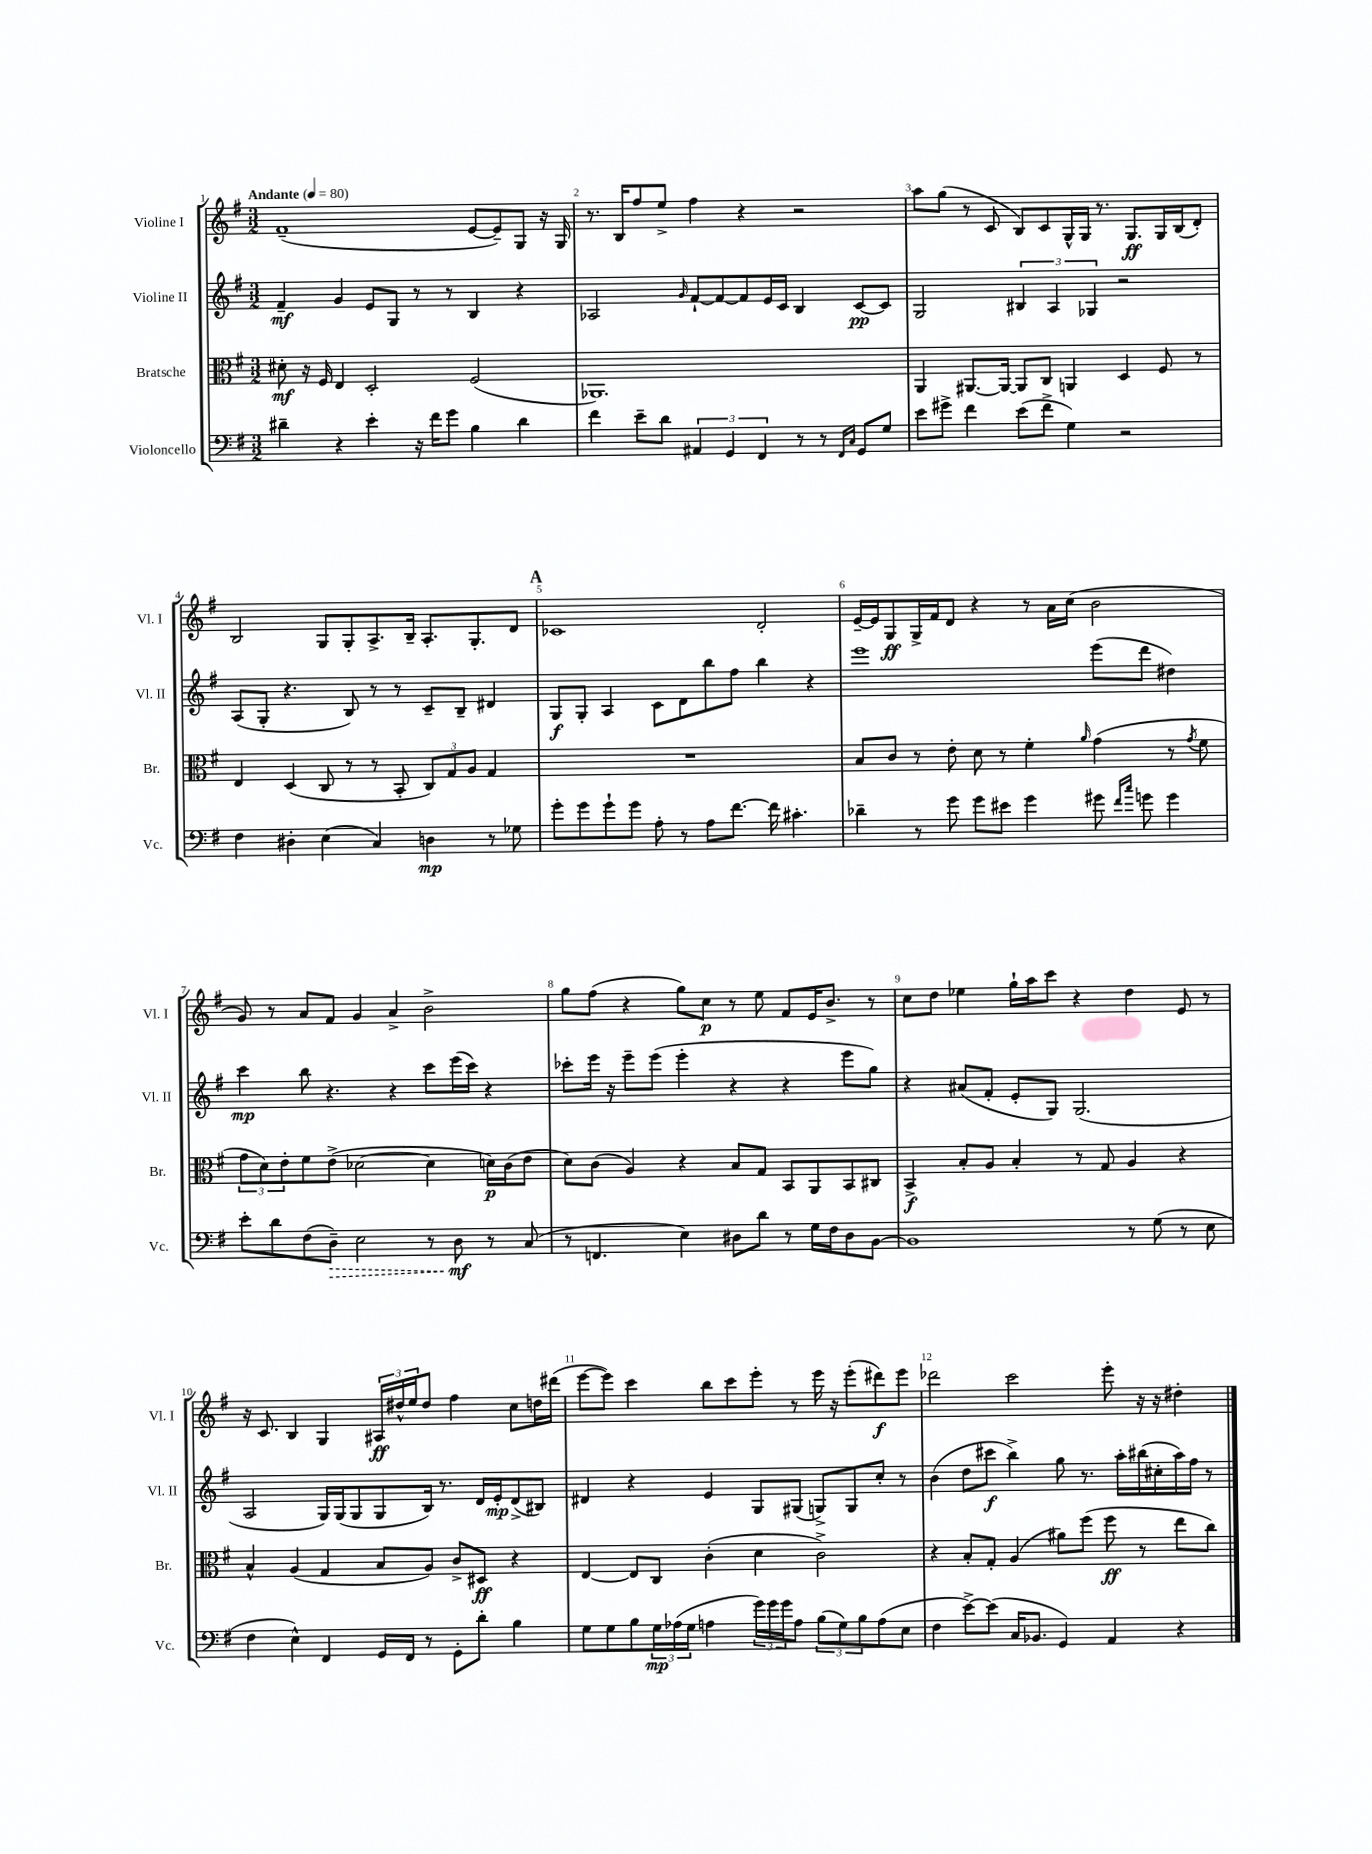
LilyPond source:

<<
\new StaffGroup <<
\new Staff = "s0" \with { instrumentName = "Violine I" shortInstrumentName = "Vl. I" } {
    \clef treble \key g \major \numericTimeSignature \time 3/2 \tempo "Andante" 4 = 80
    fis'1--( e'8~ e'8--) g8 r16 g16 |
    r8. b16 fis''8 e''8-> fis''4 r4 r2 |
    a''8 g''8( r8 c'8 b8) c'8 g16-^ g16 r8. g8.\ff g16 b16( d'8-.) |
    b2 g8 g8-. a8.-> b16-- a8.-. g8.-. d'8 |
    \mark \markup { \bold "A" } ces'1 d'2-. |
    e'16~-- e'16 g8\ff g16-> fis'16 d'8 r4 r8 a'16 c''16( b'2 |
    g'8) r8 a'8 fis'8 g'4 a'4-> b'2-> |
    g''8 fis''8( r4 g''8) c''8\p r8 e''8 fis'8 e'16 b'8.-> r8 |
    c''8 d''8 ees''4 g''16-! a''16 c'''8 r4 d''4 e'8 r8 |
    r16 c'8. b4 g4 \tuplet 3/2 { ais16\ff dis''16-^ e''16 } dis''8 fis''4 c''8 d''16 dis'''16( |
    e'''8~ e'''8) c'''4 b''8 c'''8 e'''8-. r8 e'''16 r16 e'''8-.( dis'''8\f) e'''8 |
    des'''2 c'''2 e'''8-. r16 r16 dis''4-. \bar "|." |
}
\new Staff = "s1" \with { instrumentName = "Violine II" shortInstrumentName = "Vl. II" } {
    \clef treble \key g \major \numericTimeSignature \time 3/2
    fis'4--\mf g'4 e'8 g8 r8 r8 b4 r4 |
    aes2 \grace { g'16 } fis'8~-! fis'8~ fis'8 e'16 c'16 b4 c'8~\pp c'8 |
    g2 \tuplet 3/2 { bis4 a4 ges4 } r2 |
    a8( g8-. r4. b8) r8 r8 c'8-- b8-- dis'4 |
    \mark \markup { \bold "A" } g8\f g8-. a4 c'8 d'8 b''8 fis''8 b''4 r4 |
    e'''1 e'''8( d'''8 dis''4) |
    c'''4\mp b''8 r4. r4 c'''8 e'''16( c'''16) r4 |
    ces'''8-. e'''16 r16 e'''8-- e'''8( e'''4-. r4 r4 e'''8 g''8) |
    r4 ais'8( fis'8-. e'8-. g8) g2.( |
    a2 g16) g16( g8 g8 b16) r8. d'16 e'16-.\mp d'8->( bis8) |
    dis'4 r4 e'4 g8 gis8( g8->) g8 c''8-. r8 |
    b'4( d''8 cis'''8\f b''4->) g''8 r8. a''16-. bis''16( cis''16-. a''16) fis''16 r8 \bar "|." |
}
\new Staff = "s2" \with { instrumentName = "Bratsche" shortInstrumentName = "Br." } {
    \clef alto \key g \major \numericTimeSignature \time 3/2
    dis'8-.\mf r16 fis16 e4 d2-. fis2( |
    aes,1.) |
    a,4 ais,8.~ ais,16~ ais,8 c8 a,4 d4 fis8 r8 |
    e4 d4( c8 r8 r8 b,8-. \tuplet 3/2 { c8) g8 a8 } g4 |
    \mark \markup { \bold "A" } R1. |
    b8 c'8 r8 e'8-. d'8 r8 fis'4-. \grace { a'16 } g'4( r8 \acciaccatura { g'8 } fis'8 |
    \tuplet 3/2 { g'8 d'8) e'8-. } fis'8 e'8->( des'2~ des'4 d'16\p) c'16( e'8 |
    d'8) c'8( a4) r4 b8 g8 b,8 a,8 b,8 cis8 |
    b,4->\f b8-. a8 b4-. r8 g8 a4 r4 |
    b4-^ a4( g4 b8 a8) c'8-> dis8\ff r4 |
    e4~ e8 c8 c'4-.( d'4 c'2->) |
    r4 b8-. g8-. a4( ais'8) fis''8( fis''8\ff r8 e''8 c''8) \bar "|." |
}
\new Staff = "s3" \with { instrumentName = "Violoncello" shortInstrumentName = "Vc." } {
    \clef bass \key g \major \numericTimeSignature \time 3/2
    dis'4-- r4 e'4-. r16 fis'16 g'8 b4 dis'4 |
    fis'4 e'8-- d'8 \tuplet 3/2 { ais,4 g,4 fis,4 } r8 r8 \grace { fis,16 c16 } g,8 g8 |
    e'8 gis'8-> fis'4 e'8( fis'8-> g4) r2 |
    fis4 dis4-. e4( c4) d4\mp r8 ges8 |
    \mark \markup { \bold "A" } g'8-. g'8 g'8-! g'8 a8-. r8 a8 fis'8.~ fis'16 cis'4.-. |
    des'4-- r8 g'8 g'8 eis'8 g'4 gis'8 \grace { fis'16 c''16 } g'8 g'4 |
    e'8-. d'8 fis8( \once \override Hairpin.style = #'dashed-line d8--\>) e2 r8 d8\mf\! r8 c8( |
    r8 f,4. e4) dis8 d'8 r8 g16 fis16 dis8 b,8~ |
    b,1 r8 g8( r8 e8 |
    fis4 e4-^) fis,4 g,16 fis,16 r8 g,8-. d'8-. b4 |
    g8 g8 b8 \tuplet 3/2 { g16\mp aes16( g16 } a4 \tuplet 3/2 { g'16) g'16 g'16 } a8 \tuplet 3/2 { b8( g8) b8 } a8( e8 |
    fis4 e'8~->) e'8( c16 bes,8. g,4) a,4 r4 \bar "|." |
}
>>
>>
\layout { \context { \Score \override BarNumber.break-visibility = ##(#f #t #t) barNumberVisibility = #all-bar-numbers-visible } }
